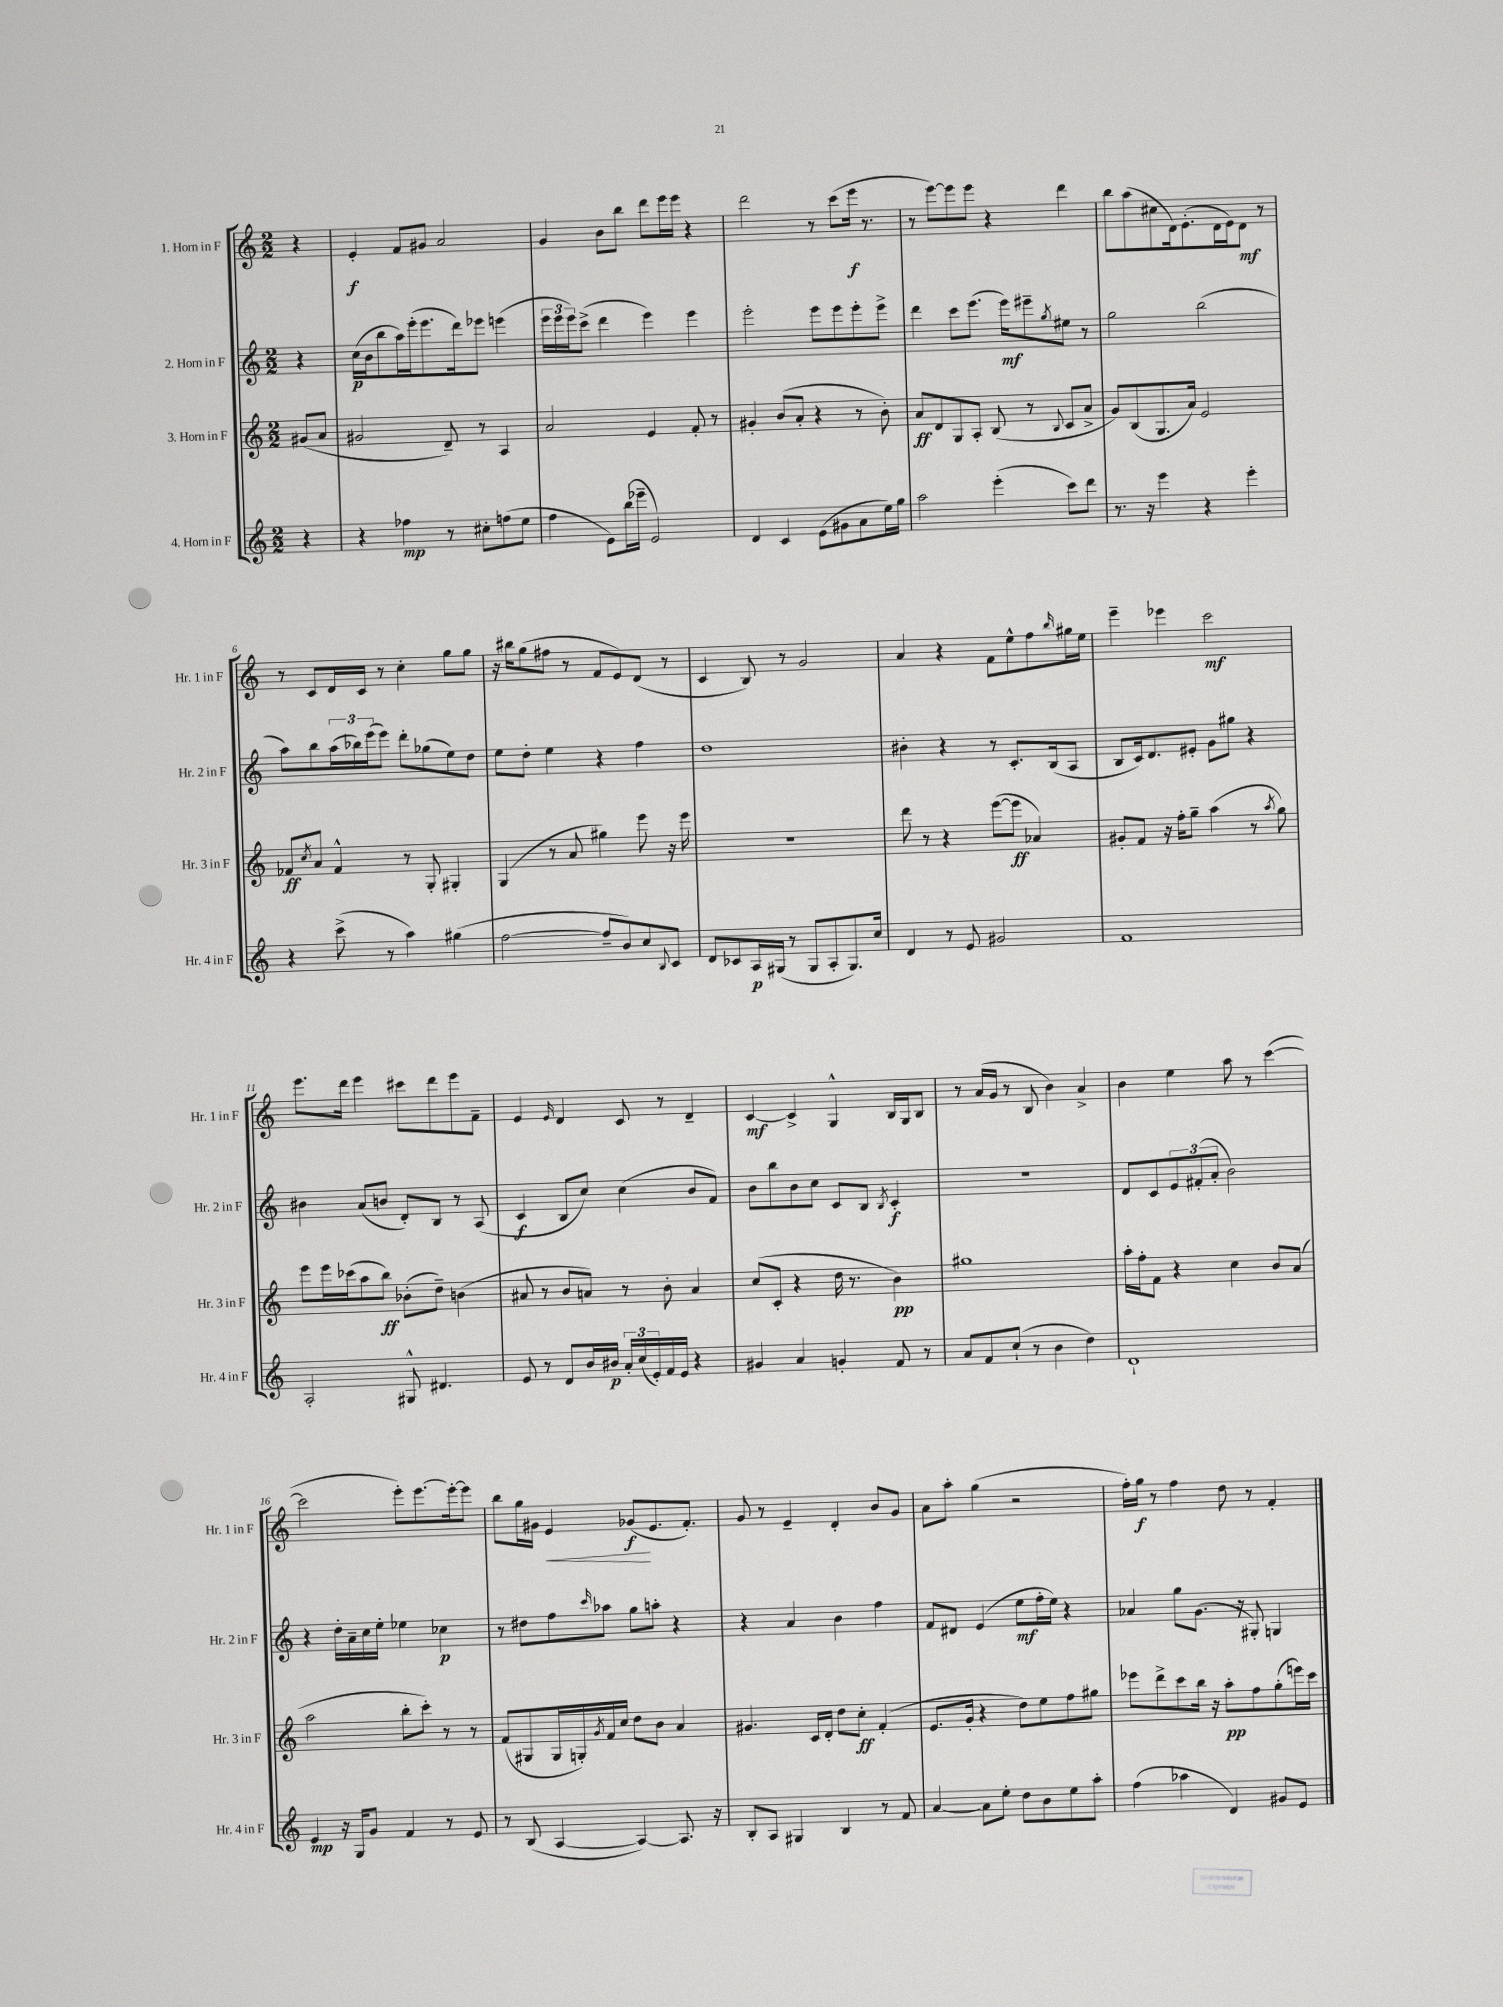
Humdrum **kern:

**kern	**kern	**kern	**kern
*staff4	*staff3	*staff2	*staff1
*clefG2	*clefG2	*clefG2	*clefG2
*k[]	*k[]	*k[]	*k[]
*M2/2	*M2/2	*M2/2	*M2/2
4r	(8g#	4r	4r
.	8a	.	.
=	=	=	=
4r	2g#	(16cc	4e'
.	.	16b	.
.	.	8bb	.
4ff-	.	16aa)	8f
.	.	(16eee'	.
.	.	8.eee	8g#
8r	8d~)	.	2a
.	.	16ddd)	.
8cc#'	8r	8eee-	.
(8ff	4A	(4eee	.
8ee	.	.	.
=	=	=	=
4ff	2a	24eee	4g
.	.	24eee	.
.	.	24eee)	.
.	.	(8ccc^	.
8e)	.	4ddd	8b
(16bb	.	.	8bb
16eee-~	.	.	.
2e)	4e	4eee)	8ddd
.	.	.	16eee
.	.	.	16eee
.	8f'	4eee	4r
.	8r	.	.
=	=	=	=
4d	4g#'	2eee'	2ddd
4c	(8b	.	.
.	8a'	.	.
(8e	4r	8eee	8r
8g#	.	8eee	(8ccc
8a	8r	8eee'	16eee
.	.	.	8.r
16ee)	8b')	8eee^	.
16gg	.	.	.
=	=	=	=
2aa	8a	4ddd	8r
.	8d	.	[8eee)
.	8G	8ccc	8eee]
.	8A'	(8.eee	8eee
(4eee'	(8B	.	4r
.	.	16eee)	.
.	8r	8eee#~	.
.	8qqB	8qgg	.
8ccc)	8c	8ee#	4ddd
8ddd	8a^	8r	.
=	=	=	=
8.r	8g)	2gg	8bb
.	(8B	.	(8aa
16r	.	.	.
4eee	8.G	.	8cc#
.	.	.	16d)
.	16a)	.	(8.e'
4r	2e	(2bb	.
.	.	.	16d
.	.	.	16e)
4eee'	.	.	8d
.	.	.	8r
=	=	=	=
4r	8f-	8aa)	8r
.	8qcc	.	.
.	8a	8bb	8c
(8ccc^	4f-^^	(24aa	16d
.	.	24bb-)	.
.	.	.	16c
.	.	(24eee	.
8r	.	8eee)	8r
4aa)	8r	8ddd'	4cc'
.	8G'	(8gg-	.
(4gg#	4G#'	8ee)	8gg
.	.	8dd	8gg
=	=	=	=
[2ff	(4G	8ee	16r
.	.	.	16bb#
.	.	8dd'	(8gg
.	8r	4ee	8ff#
.	8a	.	8r
8ff~]	4gg#)	4r	8f
8b)	.	.	8e)
8cc	8eee	4ff	(8d
8qqB	.	.	.
8c	16r	.	8r
.	16eee	.	.
=	=	=	=
8d	1r	1dd	4c
8c-	.	.	.
16A	.	.	8B)
(16G#	.	.	.
8r	.	.	8r
8G#	.	.	2g
8A'	.	.	.
8.G#)	.	.	.
16cc	.	.	.
=	=	=	=
4d	8ddd	4b#'	4a
.	8r	.	.
8r	4r	4r	4r
8e	.	.	.
2g#	([8eee	8r	8f
.	8eee]	8.c'	8ee^^
.	4a-)	.	8ff
.	.	(16B	.
.	.	.	16qqbb
.	.	8A	16gg#
.	.	.	16ee
=	=	=	=
1f	8g#'	8B	4eee~
.	8f	16c)	.
.	.	8.d	.
.	16r	.	4eee-
.	16ff'	.	.
.	8gg~	8e#'	.
.	(4aa	8g	2ccc
.	.	8gg#	.
.	8r	4r	.
.	8qaa	.	.
.	8gg)	.	.
=	=	=	=
2A'	8eee	4b#	8.eee
.	16eee	.	.
.	(16ccc-	.	16ddd
.	8aa	(8a	4eee
.	8bb)	8b	.
8G#^^	(8b-'	8d')	8ccc#
4.d#	8dd~)	8B	8ddd
.	(4b	8r	8eee
.	.	(8A	8f~
=	=	=	=
8e	8a#	4c	4e
8r	8r	.	.
.	.	.	16qqe
8d	8b	8B	4d
16b	8a)	8cc)	.
16b#	.	.	.
24a'	8r	(4cc	8c
(24cc	.	.	.
24e')	.	.	.
16f	8b'	.	8r
16e	.	.	.
4r	4a	8b	4d~
.	.	8f)	.
=	=	=	=
4g#	(8cc	8b	[4c
.	8c'	8bb	.
4a	4r	8b	4c^]
.	.	8cc	.
4g'	16dd	8c	4G^^
.	8.r	.	.
.	.	8B	.
.	.	8qB	.
8f	4b)	4c'	16B
.	.	.	16G
8r	.	.	8B
=	=	=	=
8a	1gg#	1r	8r
8f	.	.	(16a
.	.	.	16g
(8cc`	.	.	8r
8r	.	.	8B
4b	.	.	4b)
4dd)	.	.	4a^
=	=	=	=
1d`	16aa'	8d	4b
.	16ff'	.	.
.	8f	8c	.
.	4r	12e	4ee
.	.	(12f#'	.
.	.	12a'	.
.	4cc	2b)	8aa
.	.	.	8r
.	8b	.	([4ccc
.	(8a	.	.
=	=	=	=
4e	2aa	4r	2ccc]
16r	.	16dd'	.
16G	.	16a~	.
8g	.	16cc	.
.	.	16ee'	.
4f	8bb'	4ee-	8eee')
.	8ccc')	.	[8.eee
8r	8r	4cc-	.
.	.	.	16eee'_
8e	8r	.	8eee]
=	=	=	=
8r	(8f	8r	8bb
(8B	8G#	8dd#	16gg
.	.	.	16g#
[4A	16G#	8ff	4e
.	16G')	.	.
.	8qg	16qqccc	.
.	16f	8aa-	.
.	16cc	.	.
4A_)	8dd	8gg	(8g-
.	8b	8aa'	8.e
8.A]	4a	4r	.
.	.	.	8.f')
16r	.	.	.
=	=	=	=
8B'	4.g#	4r	8g
8A	.	.	8r
4G#	.	4a	4e~
.	16c	.	.
.	16d'	.	.
4B	8dd	4b	4d'
.	8cc'	.	.
8r	(4f'	4ff	8b
8f	.	.	8g
=	=	=	=
[4a	8.e	8f	8a
.	.	8d#	8aa'
.	16g'	.	.
8a]	4r	(4e	(4gg
8ee'	.	.	.
8dd	8dd)	8ee	2r
8b	8ee	16ff'	.
.	.	16ee)	.
8ee	8ff	4r	.
8aa'	8gg#	.	.
=	=	=	=
(4ff	8eee-	4a-	16ff')
.	.	.	16gg
.	8ddd^	.	8r
4aa-	8ccc	8gg	4ff
.	16bb	(8.g	.
.	16r	.	.
4d)	8aa'	.	8dd
.	.	16r	.
.	8ff	8G#')	8r
8g#	(8gg'	4G	4f'
8e	16eee)	.	.
.	16ccc	.	.
==	==	==	==
*-	*-	*-	*-
